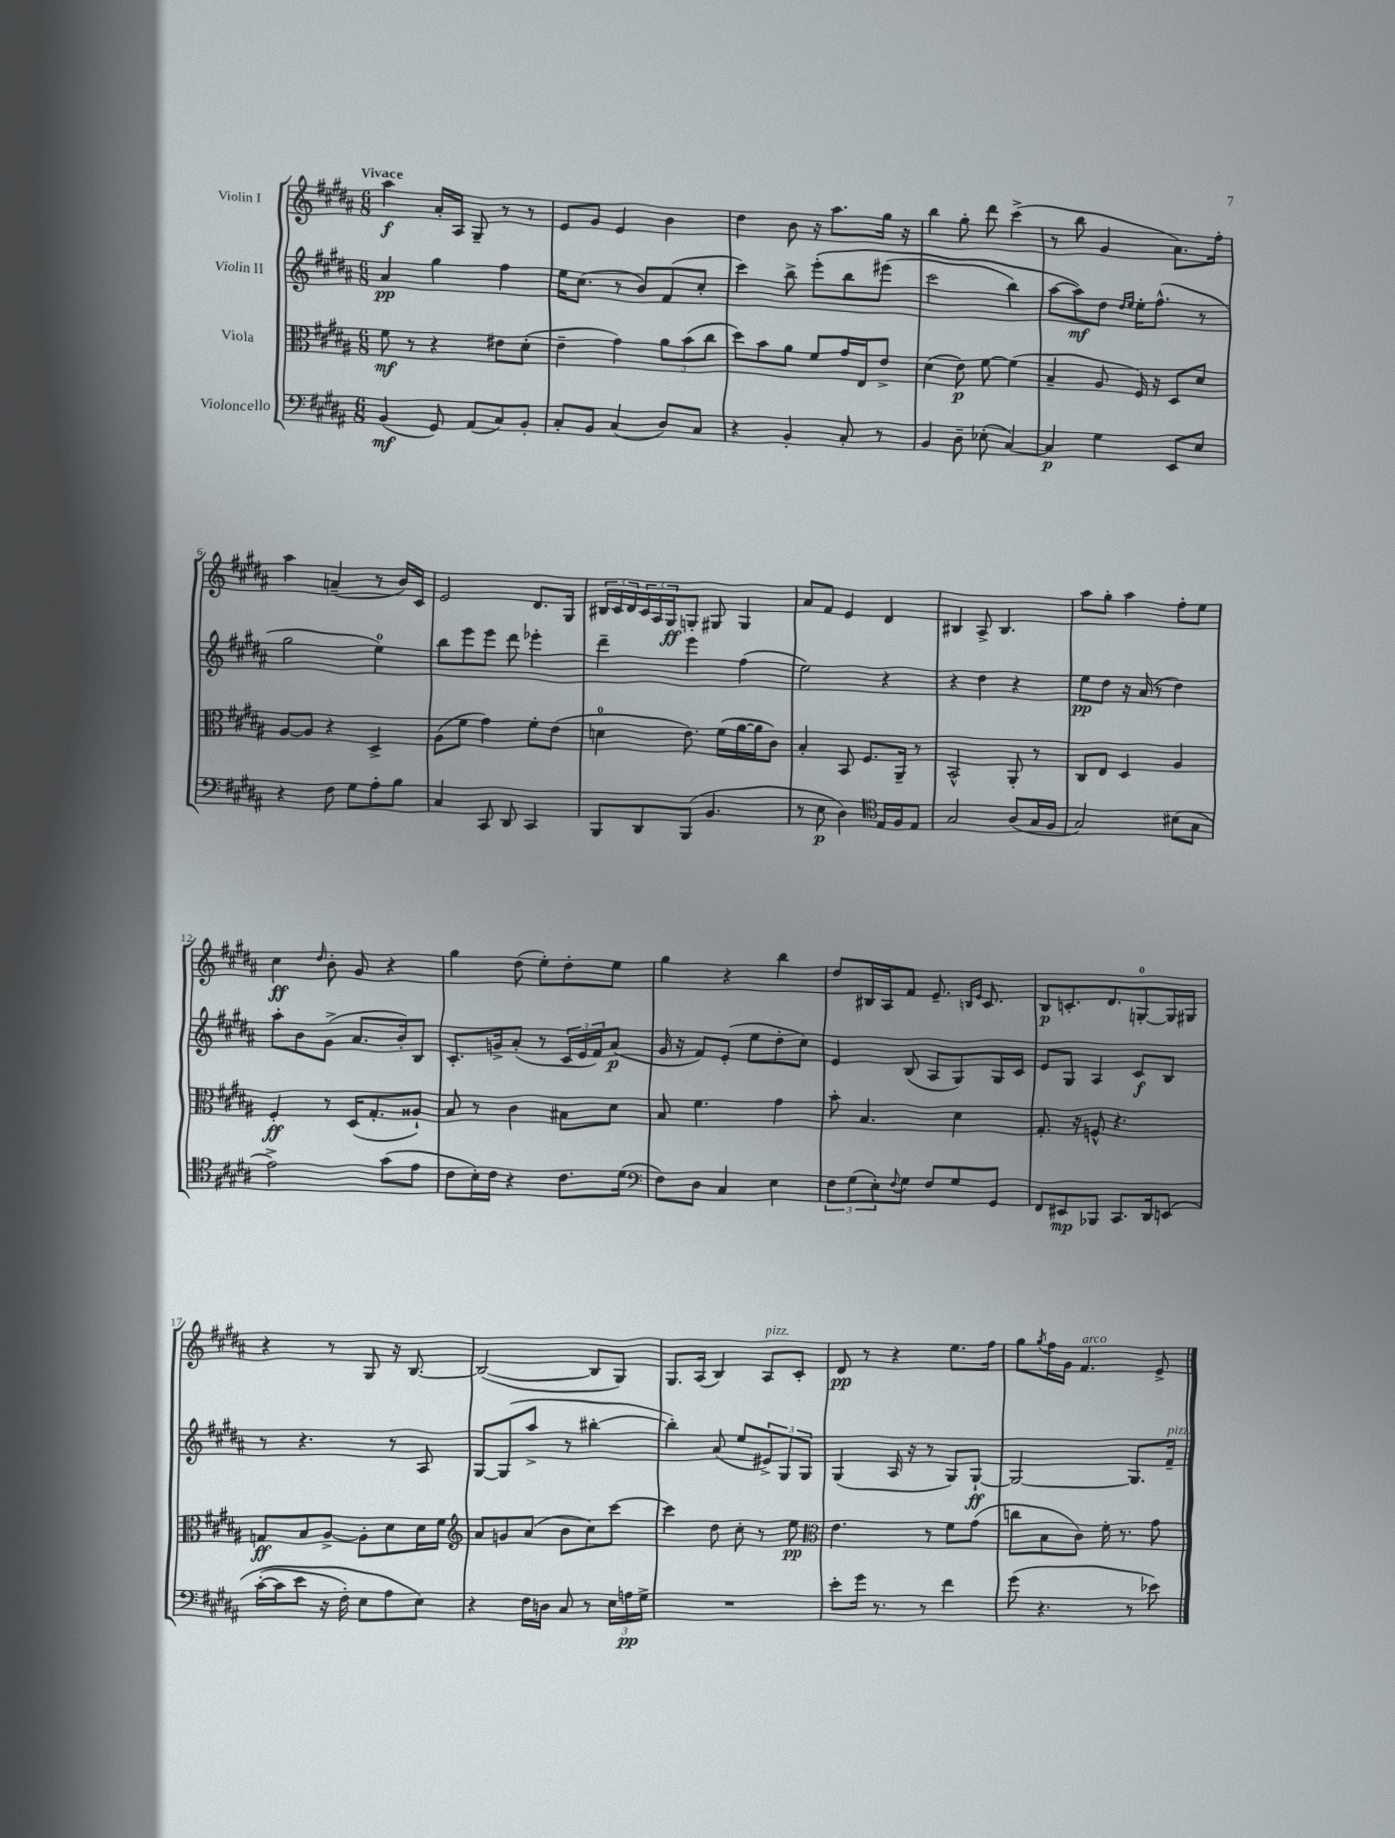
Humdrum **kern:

**kern	**kern	**kern	**kern
*staff4	*staff3	*staff2	*staff1
*clefF4	*clefC3	*clefG2	*clefG2
*k[f#c#g#d#a#]	*k[f#c#g#d#a#]	*k[f#c#g#d#a#]	*k[f#c#g#d#a#]
*M6/8	*M6/8	*M6/8	*M6/8
(4BB	8f#	4a#	4aa#
.	8r	.	.
8GG#)	4r	4gg#	16a#'
.	.	.	16A#
(8AA#	.	.	8G#~
8C#)	8e#	4ff#	8r
8BB'	(8d#'	.	8r
=	=	=	=
8C#'	4e~	16ee	8e
.	.	(8.cc#	.
8BB	.	.	8g#
(4C#	4g#)	8r	4e
.	.	8b)	.
8D#)	12a#	(8f#	4b
.	(12b	.	.
8C#	.	8cc#'	.
.	12cc#	.	.
=	=	=	=
4r	8dd#)	4ccc#)	4dd#
.	8b	.	.
4BB'	8a#	8bb^	8b
.	8f#	&(8eee'	16r
.	.	.	8.aa#
8C#'	16g#	8bb	.
.	16E	.	.
8r	8e^	(8eee#	16gg#
.	.	.	16r
=	=	=	=
4BB	(4d#	2ccc#	4bb
8D#~	8e)	.	8gg#'
(8E-'	[8f#	.	8ddd#
[4C#)	(4f#]	4bb)	(4ccc#^
=	=	=	=
4C#]	4B~	[8aa#	8r
.	.	8aa#]&)	8bb
4G#	8A#	8dd#	4g#
.	.	16qqdd#	.
.	.	16qqee	.
.	16F#)	16ee'	.
.	16r	(8.ff#^^	.
8EE	8D#	.	8.a#)
8E	8d#	8r	.
.	.	.	16ff#'
=	=	=	=
4r	[8A#	2gg#	4aa#
.	8A#]	.	.
8F#	4r	.	(4a~
8G#	.	.	.
8A#'	4D#^	4ee)	8r
8B	.	.	16b)
.	.	.	16c#
=	=	=	=
4C#	(8A#	8bb	2e
.	8f#	8eee	.
8CC#	4g#)	8eee	.
8DD#	.	8ddd#	.
4CC#	8f#'	4eee-'	8.d#
.	(8e	.	.
.	.	.	16G#
=	=	=	=
8BBB	4d	4ddd#~	24B#
.	.	.	24c#
.	.	.	24d#
8DD#	.	.	24c#
.	.	.	24A#
.	.	.	24G#
(8BBB	8.e)	4eee	8G'
4.BB	.	.	8G#
.	(16f#	.	.
.	[16a#	(4ff#	4G#
.	16a#]	.	.
.	8c#)	.	.
=	=	=	=
8r	4B'	2ee)	8a#
8E	.	.	8f#
4D#)	8BB	.	4e
.	8.F#	.	.
*clefC4	*	*	*
16E	.	4r	4d#
16F#	16AA#~	.	.
8E	8r	.	.
=	=	=	=
2G#	2BB^^	4r	4B#
.	.	4dd#	8A#^
.	.	.	4.B#
(8A#	8AA#'	4r	.
16G#	8r	.	.
16F#	.	.	.
=	=	=	=
2G#)	8C#	8ee	8aa#
.	8E	8dd#	8gg#'
.	4D#	16r	4aa#
.	.	(16a#	.
.	.	8r	.
(8B#	4A#	4dd#)	8ff#'
8G#	.	.	8ee
=	=	=	=
2e^)	4F#'	8aa#'	4cc#
.	.	8b	.
.	.	.	16qqdd#
.	8r	(8g#^	8b'
.	(16D#	8.a#	8g#
.	8.G#'	.	.
(8g#	.	.	4r
.	.	16b')	.
8e	8A##`)	8B	.
=	=	=	=
8c#	8B	8.c#'	4gg#
16B')	8r	.	.
16c#	.	16g^	.
4r	4c#	(8a#'	(8dd#
.	.	8r	8ee')
8.c#	8B#	24c#	8dd#'
.	.	24e	.
.	.	24f#)	.
.	8d#	(8a#	8ee
(16d#	.	.	.
=	=	=	=
*clefF4	*	*	*
8F#)	8B	16g#	4gg#
.	.	16r	.
8D#	4.f#	8f#)	.
4C#	.	(8e'	4r
.	.	8ee	.
4E	4g#	8dd#'	4bb
.	.	8cc#)	.
=	=	=	=
12F#	8b'	4e	8dd#
(12G#	.	.	.
.	4.B	.	16B#
12E')	.	.	.
.	.	.	16A#
8qqF#	.	.	.
8G#	.	(8B	8f#
8F#	.	8A#	8.e~
8G#	4d#	8G#)	.
.	.	.	16qqB
.	.	.	16qqe
.	.	.	8.c#
8GG#	.	16G#	.
.	.	16c#	.
=	=	=	=
8FF#	8.G#'	8e	8B
8EE#	.	8G#	8.c'
.	16r	.	.
8BBB-	8F^^	4A#	.
.	.	.	8.d#
8.CC#	4.r	.	.
.	.	8c#	[8G'
16DD#	.	.	.
&(8EE	.	8B	16G]
.	.	.	16G#
=	=	=	=
([16c#'	8G	8r	4r
16c#]	.	.	.
8e	8B	4.r	.
16r	[8A#^	.	8r
16F#')	.	.	.
8E	8A#']	.	8G#
8A#	8d#	8r	16r
.	.	.	[8.B
8E&)	16d#	8A#	.
.	16f#	.	.
=	=	=	=
*	*clefG2	*	*
4r	8a#	[8G#	(2B_
.	8g	(8G#]	.
16F#	(8a#	8aa#^	.
16D	.	.	.
8C#	8b	8r	.
8r	8cc#)	[4bb#'	8B]
24E	[8ccc#	.	8G#)
24A	.	.	.
24G#^	.	.	.
=	=	=	=
2.r	4ccc#]	4bb#'])	8.G#
.	.	.	(16A#
.	8dd#	(8a#	4B)
.	8cc#'	8ee	.
.	8r	12e#^)	8A#
.	.	12G#	.
.	8ee	.	8c#'
.	.	12G#	.
=	=	=	=
*	*clefC3	*	*
8e'	4.e	(4G#	8d#
16g#	.	.	8r
8.r	.	.	.
.	.	16A#	4r
.	.	16r	.
8r	8r	8r	.
4f#	8f#	8G#)	8.ee
.	(8g#	[8G#`	.
.	.	.	16ff#
=	=	=	=
(8g#	8cc	2G#_	8gg#
.	.	.	8qgg#
4.r	8B	.	16ff#
.	.	.	16g#
.	8c#)	.	4.f#
.	16f#'	.	.
.	8.r	.	.
8r	.	8.G#]	.
8e-)	8g#	.	8e^
.	.	16f#~	.
==	==	==	==
*-	*-	*-	*-
